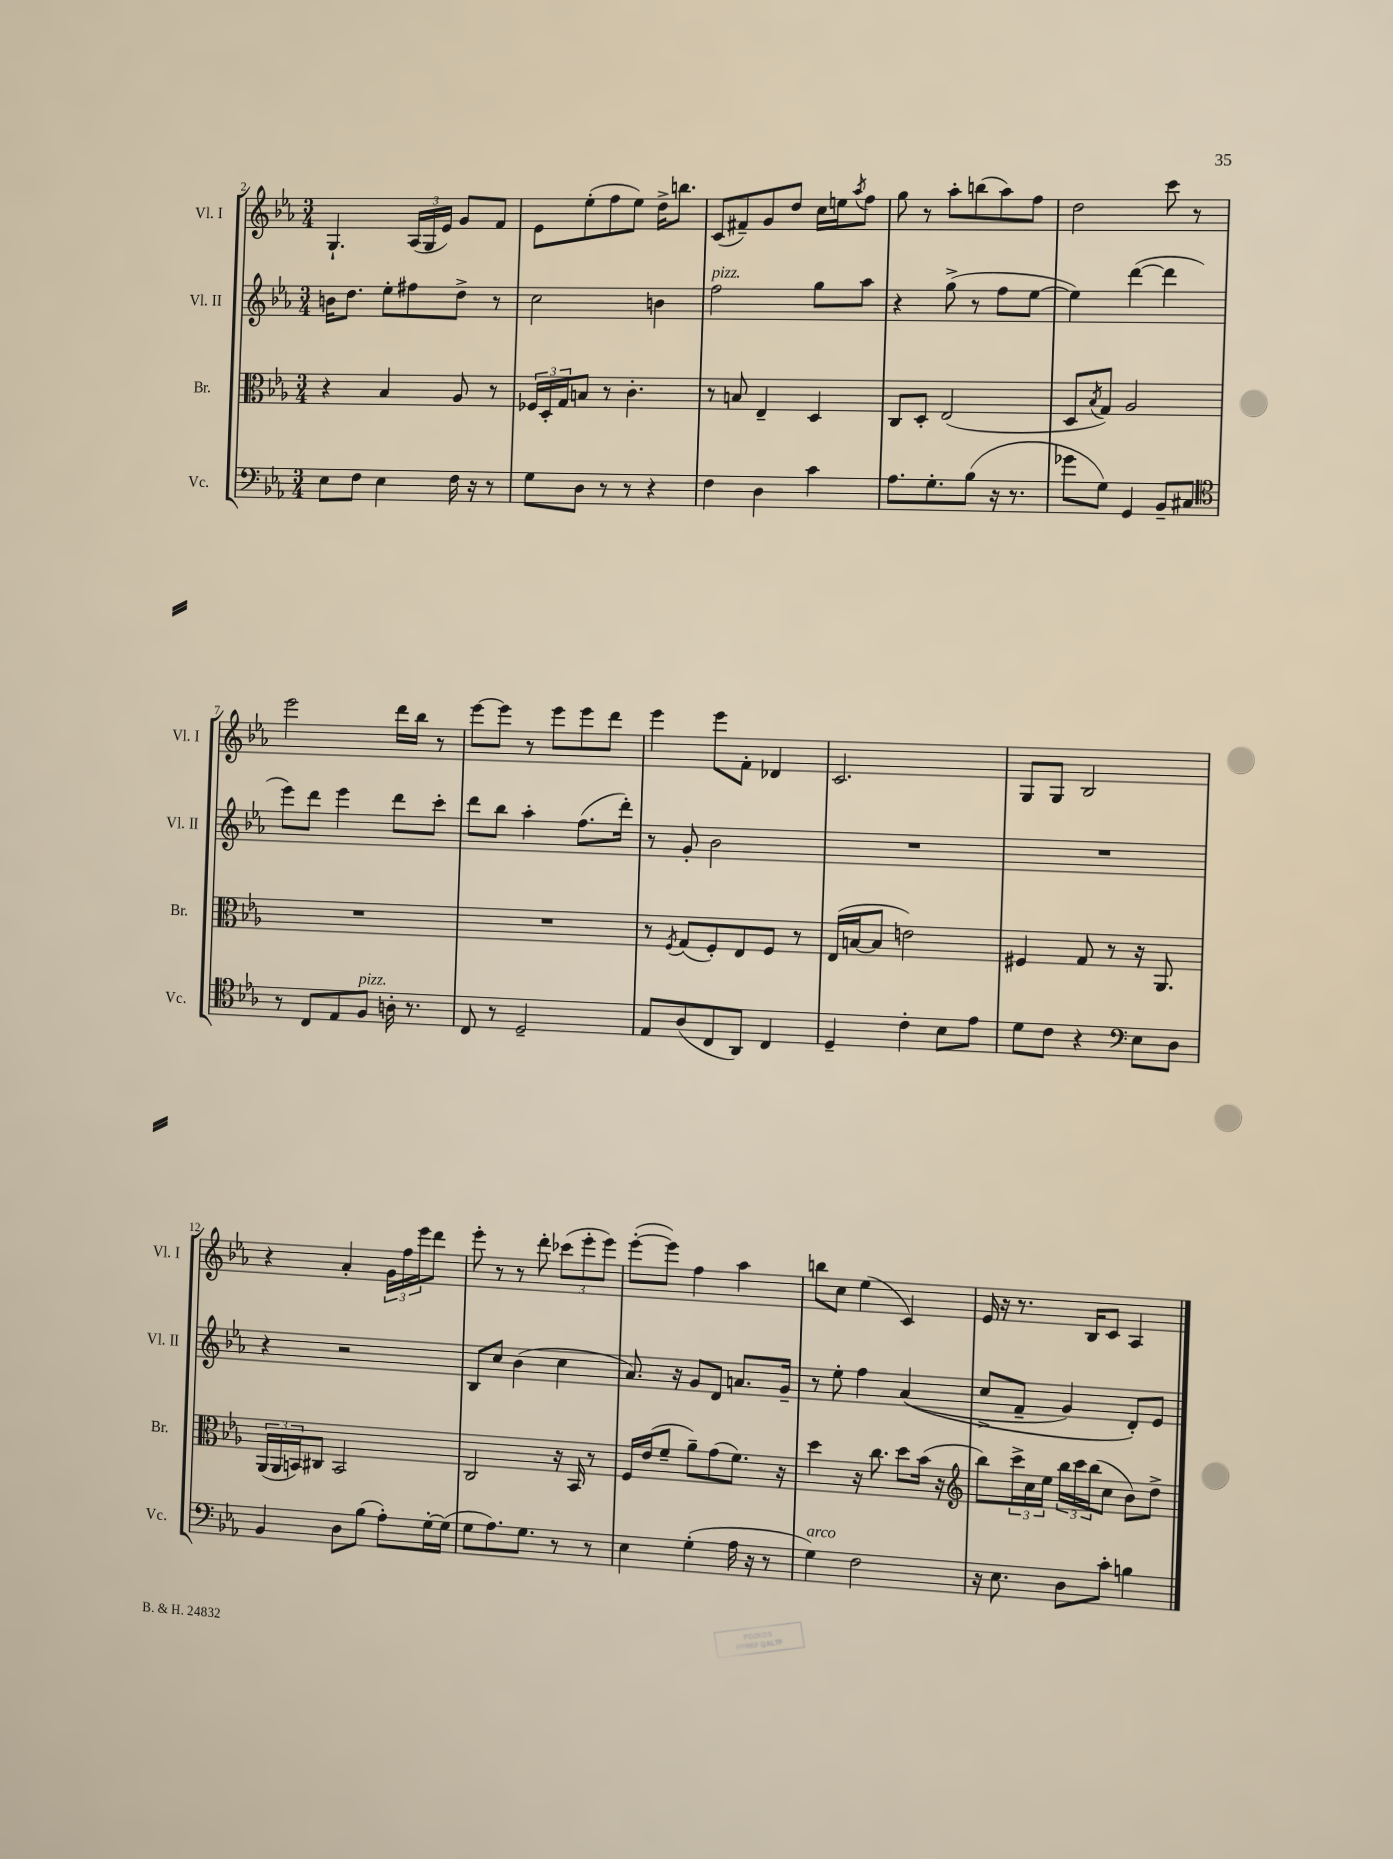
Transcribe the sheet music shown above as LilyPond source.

<<
\new StaffGroup <<
\new Staff = "s0" \with { instrumentName = "Vl. I" shortInstrumentName = "Vl. I" } {
    \clef treble \key ees \major \numericTimeSignature \time 3/4
    g4.-! \tuplet 3/2 { aes16( g16 ees'16) } g'8 f'8 |
    ees'8 ees''8-.( f''8 ees''8) d''16-> b''8. |
    c'8( fis'8--) g'8 d''8 c''16 e''16 \acciaccatura { aes''8 } f''8 |
    g''8 r8 aes''8-. b''8( aes''8) f''8 |
    d''2 c'''8 r8 |
    ees'''2 d'''16 bes''16 r8 |
    ees'''8~ ees'''8 r8 ees'''8 ees'''8 d'''8 |
    ees'''4 ees'''8 f'8-. des'4 |
    c'2. |
    g8 g8 bes2 |
    r4 aes'4-. \tuplet 3/2 { g'16 f''16 ees'''16 } d'''8 |
    ees'''8-. r8 r8 d'''8-. \tuplet 3/2 { ces'''8( ees'''8-. ees'''8) } |
    ees'''8~-.( ees'''8) f''4 aes''4 |
    b''8 c''8 ees''4( c'4) |
    ees'16 r16 r8. bes16 c'8 aes4 \bar "|." |
}
\new Staff = "s1" \with { instrumentName = "Vl. II" shortInstrumentName = "Vl. II" } {
    \clef treble \key ees \major \numericTimeSignature \time 3/4
    b'16 d''8. ees''8-. fis''8 d''8-> r8 |
    c''2 b'4 |
    f''2^\markup { \italic "pizz." } g''8 aes''8 |
    r4 g''8->( r8 f''8 ees''8~ |
    ees''4) d'''4~( d'''4 |
    ees'''8) d'''8 ees'''4 d'''8 c'''8-. |
    d'''8 bes''8 aes''4-. f''8.( d'''16-.) |
    r8 g'8-. bes'2 |
    R2. |
    R2. |
    r4 r2 |
    bes8 c''8 bes'4( c''4 |
    aes'8.) r16 g'8 d'8 a'8. g'16-- |
    r8 ees''8-. f''4 aes'4(\( |
    c''8-> f'8-- g'4) d'8-.\) ees'8 \bar "|." |
}
\new Staff = "s2" \with { instrumentName = "Br." shortInstrumentName = "Br." } {
    \clef alto \key ees \major \numericTimeSignature \time 3/4
    r4 bes4 aes8 r8 |
    \tuplet 3/2 { fes16 d16-. g16 } b8 r8 c'4.-. |
    r8 b8 ees4-- d4 |
    c8 d8-. ees2( |
    d8 \acciaccatura { bes8 } g8) aes2 |
    R2. |
    R2. |
    r8 \acciaccatura { f8 } g8( f8-.) ees8 f8 r8 |
    ees16( b16~ b8 e'2) |
    fis4 g8 r8 r16 aes,8. |
    \tuplet 3/2 { aes,16( aes,16 b,16) } cis8 b,2 |
    c2 r16 bes,16 r8 |
    f16 ees'16( f'8-- aes'8--) g'8( f'8.) r16 |
    d''4 r16 c''8. d''8 bes'16( r16 |
    \clef treble bes''8) \tuplet 3/2 { c'''16-> c''16 ees''16 } \tuplet 3/2 { bes''16 c'''16 bes''16( } c''8 bes'8) d''8-> \bar "|." |
}
\new Staff = "s3" \with { instrumentName = "Vc." shortInstrumentName = "Vc." } {
    \clef bass \key ees \major \numericTimeSignature \time 3/4
    ees8 f8 ees4 f16 r16 r8 |
    g8 d8 r8 r8 r4 |
    f4 d4 c'4 |
    aes8. g8.-. bes8( r16 r8. |
    ges'8 g8) g,4 bes,8-- cis8 |
    \clef tenor r8 c8 ees8 f8^\markup { \italic "pizz." } a16-. r8. |
    c8 r8 d2-- |
    ees8 aes8( c8 aes,8) c4 |
    d4-- c'4-. bes8 ees'8 |
    d'8 c'8 r4 \clef bass ees8 d8 |
    bes,4 d8 bes8( aes8-.) g16~-. g16( |
    g8 aes8.) g8. r8 r8 |
    ees4 g4-.( aes16 r16 r8 |
    g4^\markup { \italic "arco" }) f2 |
    r16 ees8. d8 c'8-. b4 \bar "|." |
}
>>
>>
\layout { \context { \Score currentBarNumber = #2 } }
